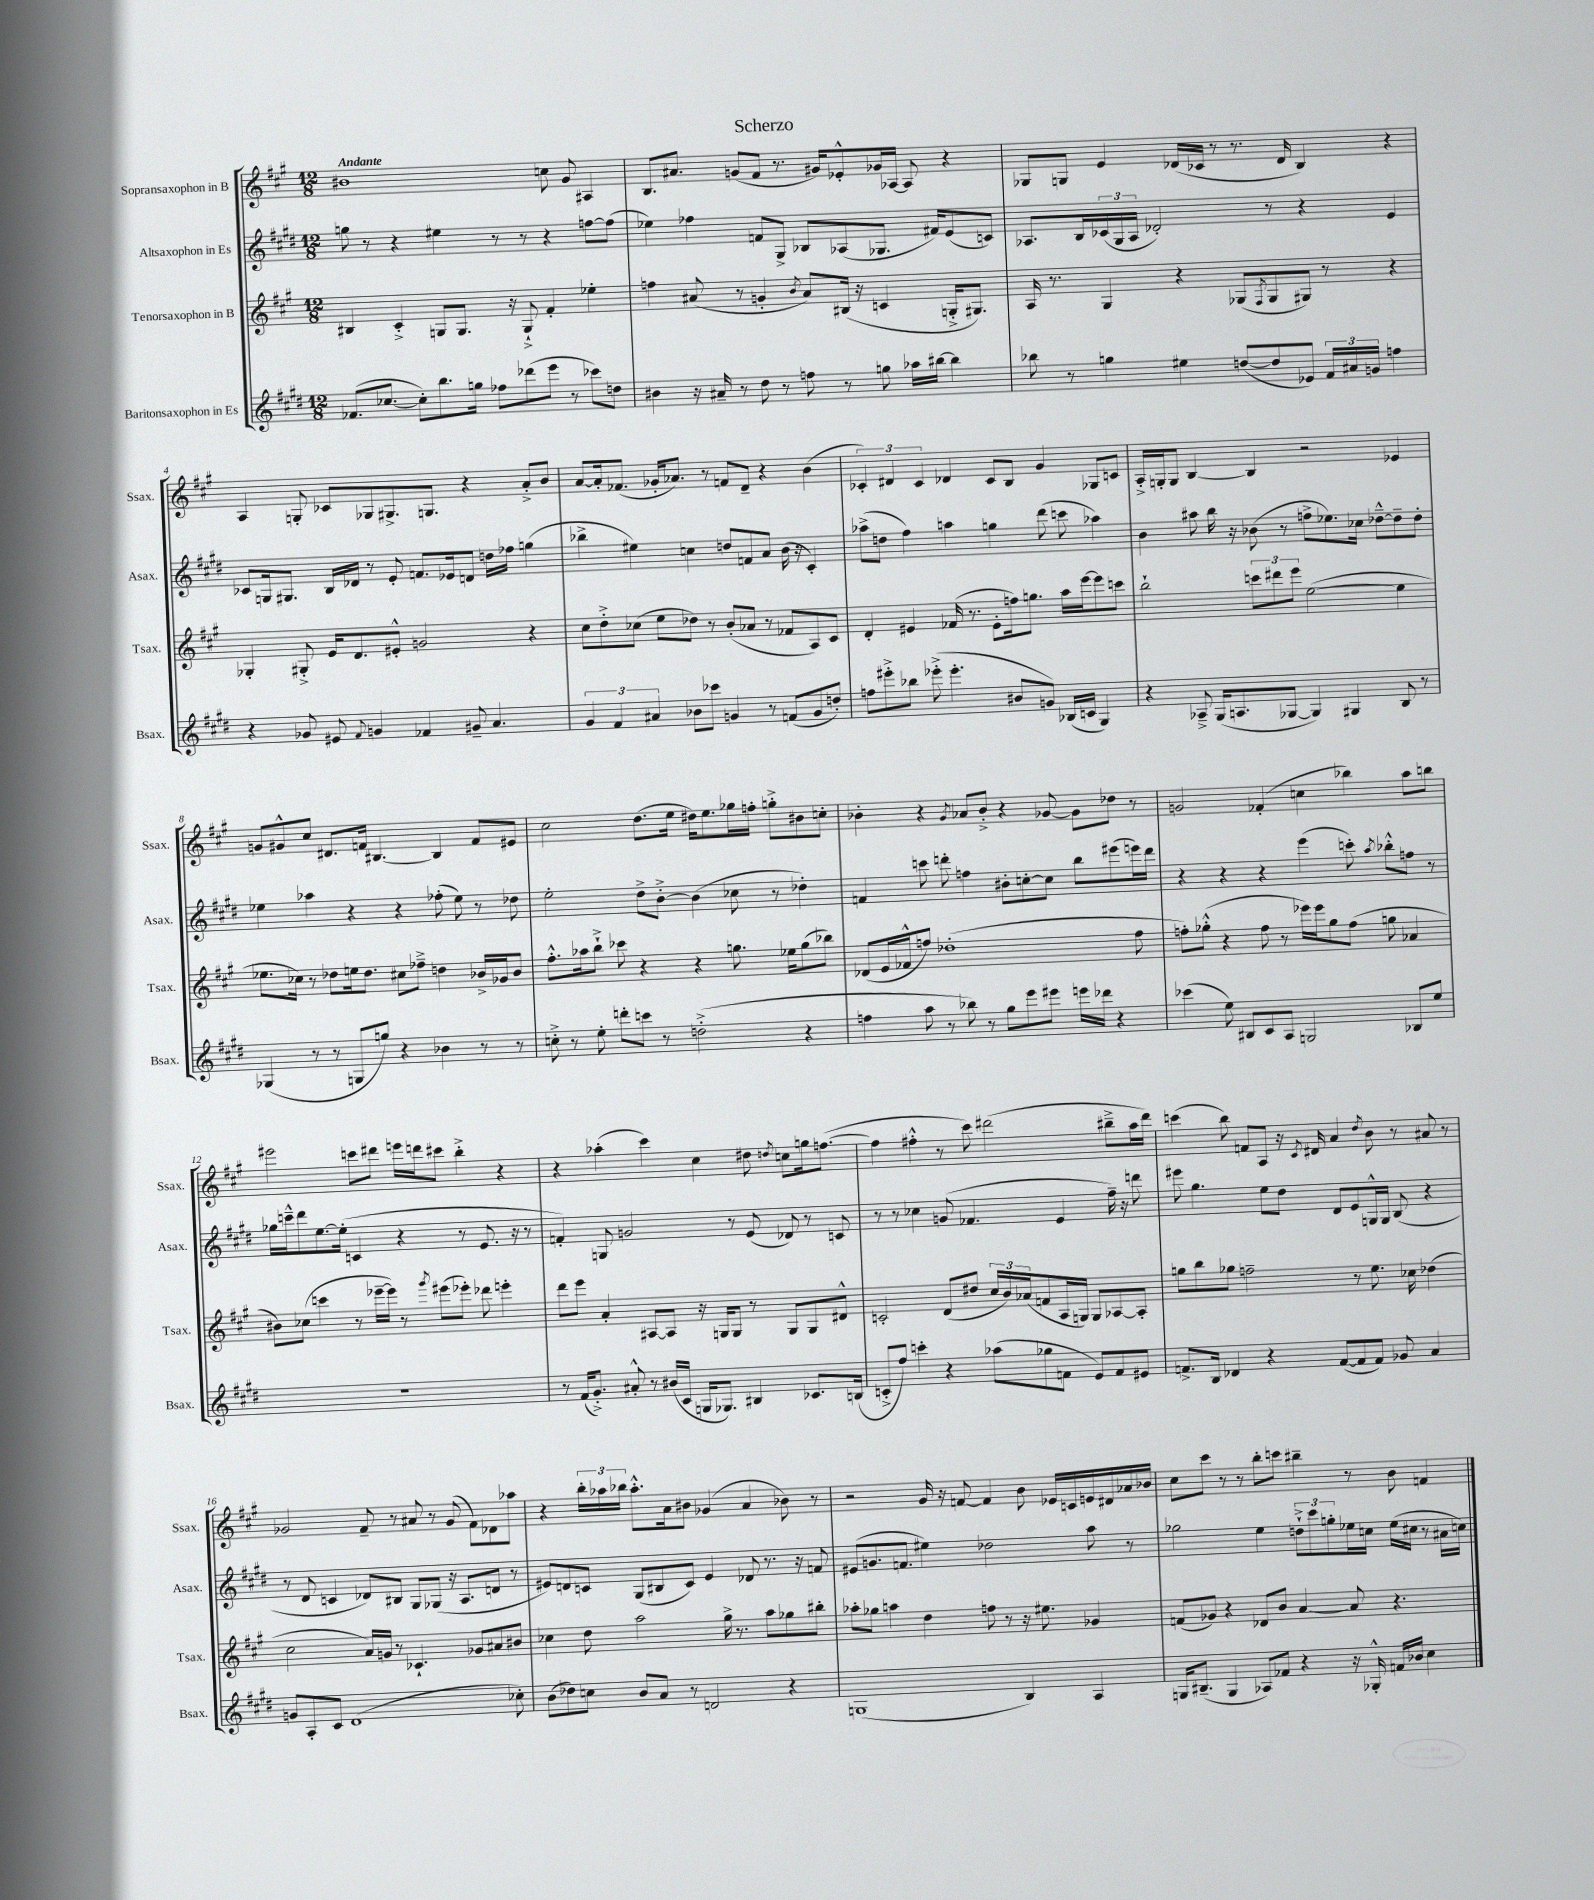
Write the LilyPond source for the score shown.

\header { title = "Scherzo" }
<<
\new StaffGroup <<
\new Staff = "s0" \with { instrumentName = "Sopransaxophon in B" shortInstrumentName = "Ssax." } {
    \clef treble \key a \major \numericTimeSignature \time 12/8 \tempo "Andante"
    bis'1 c''8 gis'8 ais4 |
    b8. ais'8. g'8( fis'8 r8. gis'16) ees'8-.-^ ges'16 aes16~ aes8 r4 |
    ges8 g8 e'4 des'16( ces'16 r8 r8. des'16 b4) r4 |
    a4 g8-. ces'8 ges8 gis8.-> g8. r4 a'8-.-> b'8 |
    a'8~ a'16-. fes'8.( ges'16-. aes'8.) r8 f'8 d'8-- r4 b'4( |
    \tuplet 3/2 { ces'4-.) dis'4 ces'4 } des'4 ces'8 b8 gis'4 ges8 c'8 |
    a16-.-> g16-. g8 b4~ b4 r2 ees'4 |
    g'8 gis'8-^ cis''8 dis'8. f'16 bis4.~ bis4 f'8 eis'8 |
    cis''2 d''8.( e''16 dis''16) e''8. ges''16 f''16-. g''8-.-> bis'8 c''8-. |
    bes'4-. r4 \acciaccatura { gis'8 } aes'8 bes'8-.-> r4 ges'8~ ges'8 des''8 r8 |
    g'2 fes'4-.( c''4 bes''4) a''8 b''8 |
    eis'''2 c'''8 dis'''8 e'''16 d'''16 cis'''8 b''4-.-> r4 |
    r4 aes''4-.( cis'''4) cis''4 dis''8 \acciaccatura { d''8 } c''8 g''16 f''8.~( |
    f''4 fis''4-.-^ r8 cis'''8) dis'''2( bis''8---> a''16 dis'''16) |
    c'''4( b''8) f'8 a8 r16 \acciaccatura { cis'8 } dis'16 a'4 \acciaccatura { d''8 } b'8 r8 ais'8 r8 |
    ges'2 fis'8-- r8 ais'8 r8 ges'8( fis'8) des'8 aes''8 |
    r4 \tuplet 3/2 { b''16-. aes''16 bes''16 } aes''8.-.-^ a'16 bis'8 ges'4( a'4 bes'8) r8 |
    r2 gis'16 r16 f'8~ f'4 b'8 ees'16 c'16 e'16 dis'16 aes'16 bes'16 |
    cis''8 cis'''8 r8 r8 b''8-. c'''8 bis''4-- r8 b'8 f'4 \bar "|." |
}
\new Staff = "s1" \with { instrumentName = "Altsaxophon in Es" shortInstrumentName = "Asax." } {
    \clef treble \key e \major \numericTimeSignature \time 12/8
    g''8 r8 r4 eis''4 r8 r8 r4 f''8~ f''8( |
    ees''4) fes''4 f'8 gis8-> bes8 aes8( ges8. fis'16) e'8( c'8) |
    aes8. b16 \tuplet 3/2 { ces'16( gis16 aes16 } des'2-.) r8 r4 e'4 |
    ces'8 g16 gis8. b16 des'16 r8 e'8-. f'8. ees'16 d'8 d''16 fes''16 g''4( |
    bes''4-> eis''4) c''4 d''8 f'8 a'8 b'16( r16 cis'4-.) |
    aes''8->( d''8 fis''4) a''4 g''4 dis'''8( c'''8 aes''4) |
    b'4 ais''8 b''16 r16 bes'8( r8 f''8-> ees''8.) ces''16 des''8~---^ des''8-- des''8-. |
    ees''4 aes''4 r4 r4 fes''8-.( ees''8) r8 des''8 |
    e''2-. dis''8-> b'8~-.-> b'4( ces''8 r8 des''4-.) |
    f'4 c'''8 d'''8-. f''4 bis'8-. c''8~-. c''8 b''8 eis'''8( e'''16) d'''16 |
    r4 r4 r4 e'''4( c'''8-.) \acciaccatura { a''8 } bes''8-.-^ f''8 r8 |
    ges''16 c'''16---^ dis'''8 e''8.~ e''16-.( c'4 r4 r8 e'8. r16 r8 |
    f'4-.) g8 g'2 r8 e'8( des'8) r8 c'8 |
    r8 r8 ces''4 g'8( fes'4. e'4 fis''16--) r16 d'''8 |
    eis'''8 gis''4. e''8 dis''8 dis'8 e'8 g16-^ g16 b8( r4 |
    r8 dis'8 c'4 des'8) bis8 gis8 ges8( r16 a8. d'8 r8 |
    eis'8) d'8 c'8 gis8( bis8 c'8) eis'4 des'8 r8. r16 f'8 |
    eis'8( g'8. f'8. eis''4) des''2 a''8 r8 |
    ges''2 e''4 \tuplet 3/2 { d''8-!-> cis'''8 g''8-. } ees''16 c''16 ees''16( cis''16 r8 ais'16 c''16) \bar "|." |
}
\new Staff = "s2" \with { instrumentName = "Tenorsaxophon in B" shortInstrumentName = "Tsax." } {
    \clef treble \key a \major \numericTimeSignature \time 12/8
    bis4 cis'4-.-> g8 g8. r16 g8-!-> fis'4-. ees''4-. |
    f''4 ais'8( r8 g'4-. \acciaccatura { b'8 } ais'8) bis16( r16 c'4 g16-.-> gis8.) |
    a16 r8. gis4 r4 ges8( \acciaccatura { fis8 } ges8 gis8) r8 r4 |
    ges4-. gis8-.-> e'16 d'8. eis'8-.-^ g'2 r4 |
    cis''8 d''8-.-> ces''8( e''8 des''8) r8 b'8-.( aes'8 r8 fes'8 a8) cis'8 |
    d'4-. eis'4 fes'16( r8. eis'8-. f''16) g''8. a''16 e'''16~ e'''8 c'''8 |
    b''2-! \tuplet 3/2 { c'''8 dis'''8 e'''8 } e''2~( e''4 |
    ees''8. ces''16) r8 des''8 e''16 des''8. cis''8 fes''8---> d''4 bes'16-> ges'16 bes'8 |
    fis''8.-.-^ aes''16 b''8-!-> ces'''8 r4 r4 g''8. ees''16 g''8( bes''8) |
    des'8( e'16 fes'16-^ f''8) des''1-.( f''8 |
    f''8-.) ges''8-.-^( r4 f''8 r8 ees'''16) ees'''16 ges''8 f''8( g''8 aes'4 |
    bis'8) ces''8( c'''4 r8 ees'''16~-- ees'''16) r8 \acciaccatura { gis'''8 } eis'''8( ees'''8-.) des'''8 e'''4-. |
    d'''8 e'''8 a'4-. ais8~ ais8 r16 g16 g8 r8 g8 g8 dis'8-^ |
    c'2-. d'8( dis''8 \tuplet 3/2 { cis''16 b'16) aes'16( } f'8 a16 g16) g8 aes8~ aes8-. |
    g''8 b''8 ges''8 f''2-- r8 e''8. ces''16 des''4( |
    cis''2 a'16) g'16 r8 ces'4.-! ges'8 ais'8 bis'8 |
    ces''4 d''8 a''2 gis''16-> r8. a''8 ges''8 bis''8-. |
    aes''8-. ges''8 a''4 d''4 f''8 r8 r16 eis''8. ges'4 |
    f'8( ges'8) r4 des'8 b'8 a'4~ a'8 r4. \bar "|." |
}
\new Staff = "s3" \with { instrumentName = "Baritonsaxophon in Es" shortInstrumentName = "Bsax." } {
    \clef treble \key e \major \numericTimeSignature \time 12/8
    fes'8.( ces''8.~ ces''8-.) b''8. g''16 fes''8 des'''8( e'''8 r8 ces'''8) d''8 |
    bis'4 r16 ais'16-- r8 dis''8 r8 f''8 r8 g''8 aes''16 bis''16~ bis''4 |
    bes''8 r8 g''4 eis''4 d''8~( d''8 ees'8) \tuplet 3/2 { fis'16 ais'16 g'16 } f''4 |
    r4 ges'8 eis'8 \appoggiatura { fis'8 } g'4 fes'4 gis'8-- a'4. |
    \tuplet 3/2 { gis'4 fis'4 ais'4 } bes'8 ces'''8 g'4 r8 f'8( g'8 d''8-.) |
    f''8 eis'''8-.-> bes''8 ees'''8-.->( ees'''4.-. bis'8 g'8) bes16( c'16 gis4) |
    r4 aes8---> gis16( a8. ges8~ ges4) gis4 b8 r8 |
    ges4( r8 r8 g8 g''8) r4 bes'4 r8 r8 |
    c''8-.-> r8 e''8-. d'''8-. c'''8 r8 d''2-.->( r4 |
    f''4 a''8 r8 bes''8) r8 gis''8 e'''8 eis'''8 e'''16 des'''16 r4 |
    ces'''4( e''8) bis8 cis'8 a8 g2 bes8 e''8 |
    R1. |
    r8 fis'16( gis'8.-.->) ais'8-.-^ r8 bis'16( cis'16 g16 ges8.) bis4 ces'8. b16( |
    c'8-.-> fis''8) c'''4-. r4 aes''8( ges''8 f'8 e'8) f'8 eis'8 |
    f'8.-> b16 des'4 r4 f'8~( f'8 f'8) ges'8 a'4 |
    g'8 a8-. cis'8 dis'1( ces''8-.) |
    b'8( des''8) c''8 b'8 a'8 r8 d'2 r4 |
    g1( b4) a4 |
    g16 bis8.--( g4 aes8) fes'8 r4 r16 ges16-.-^ f'16 bes'16 cis''4 \bar "|." |
}
>>
>>
